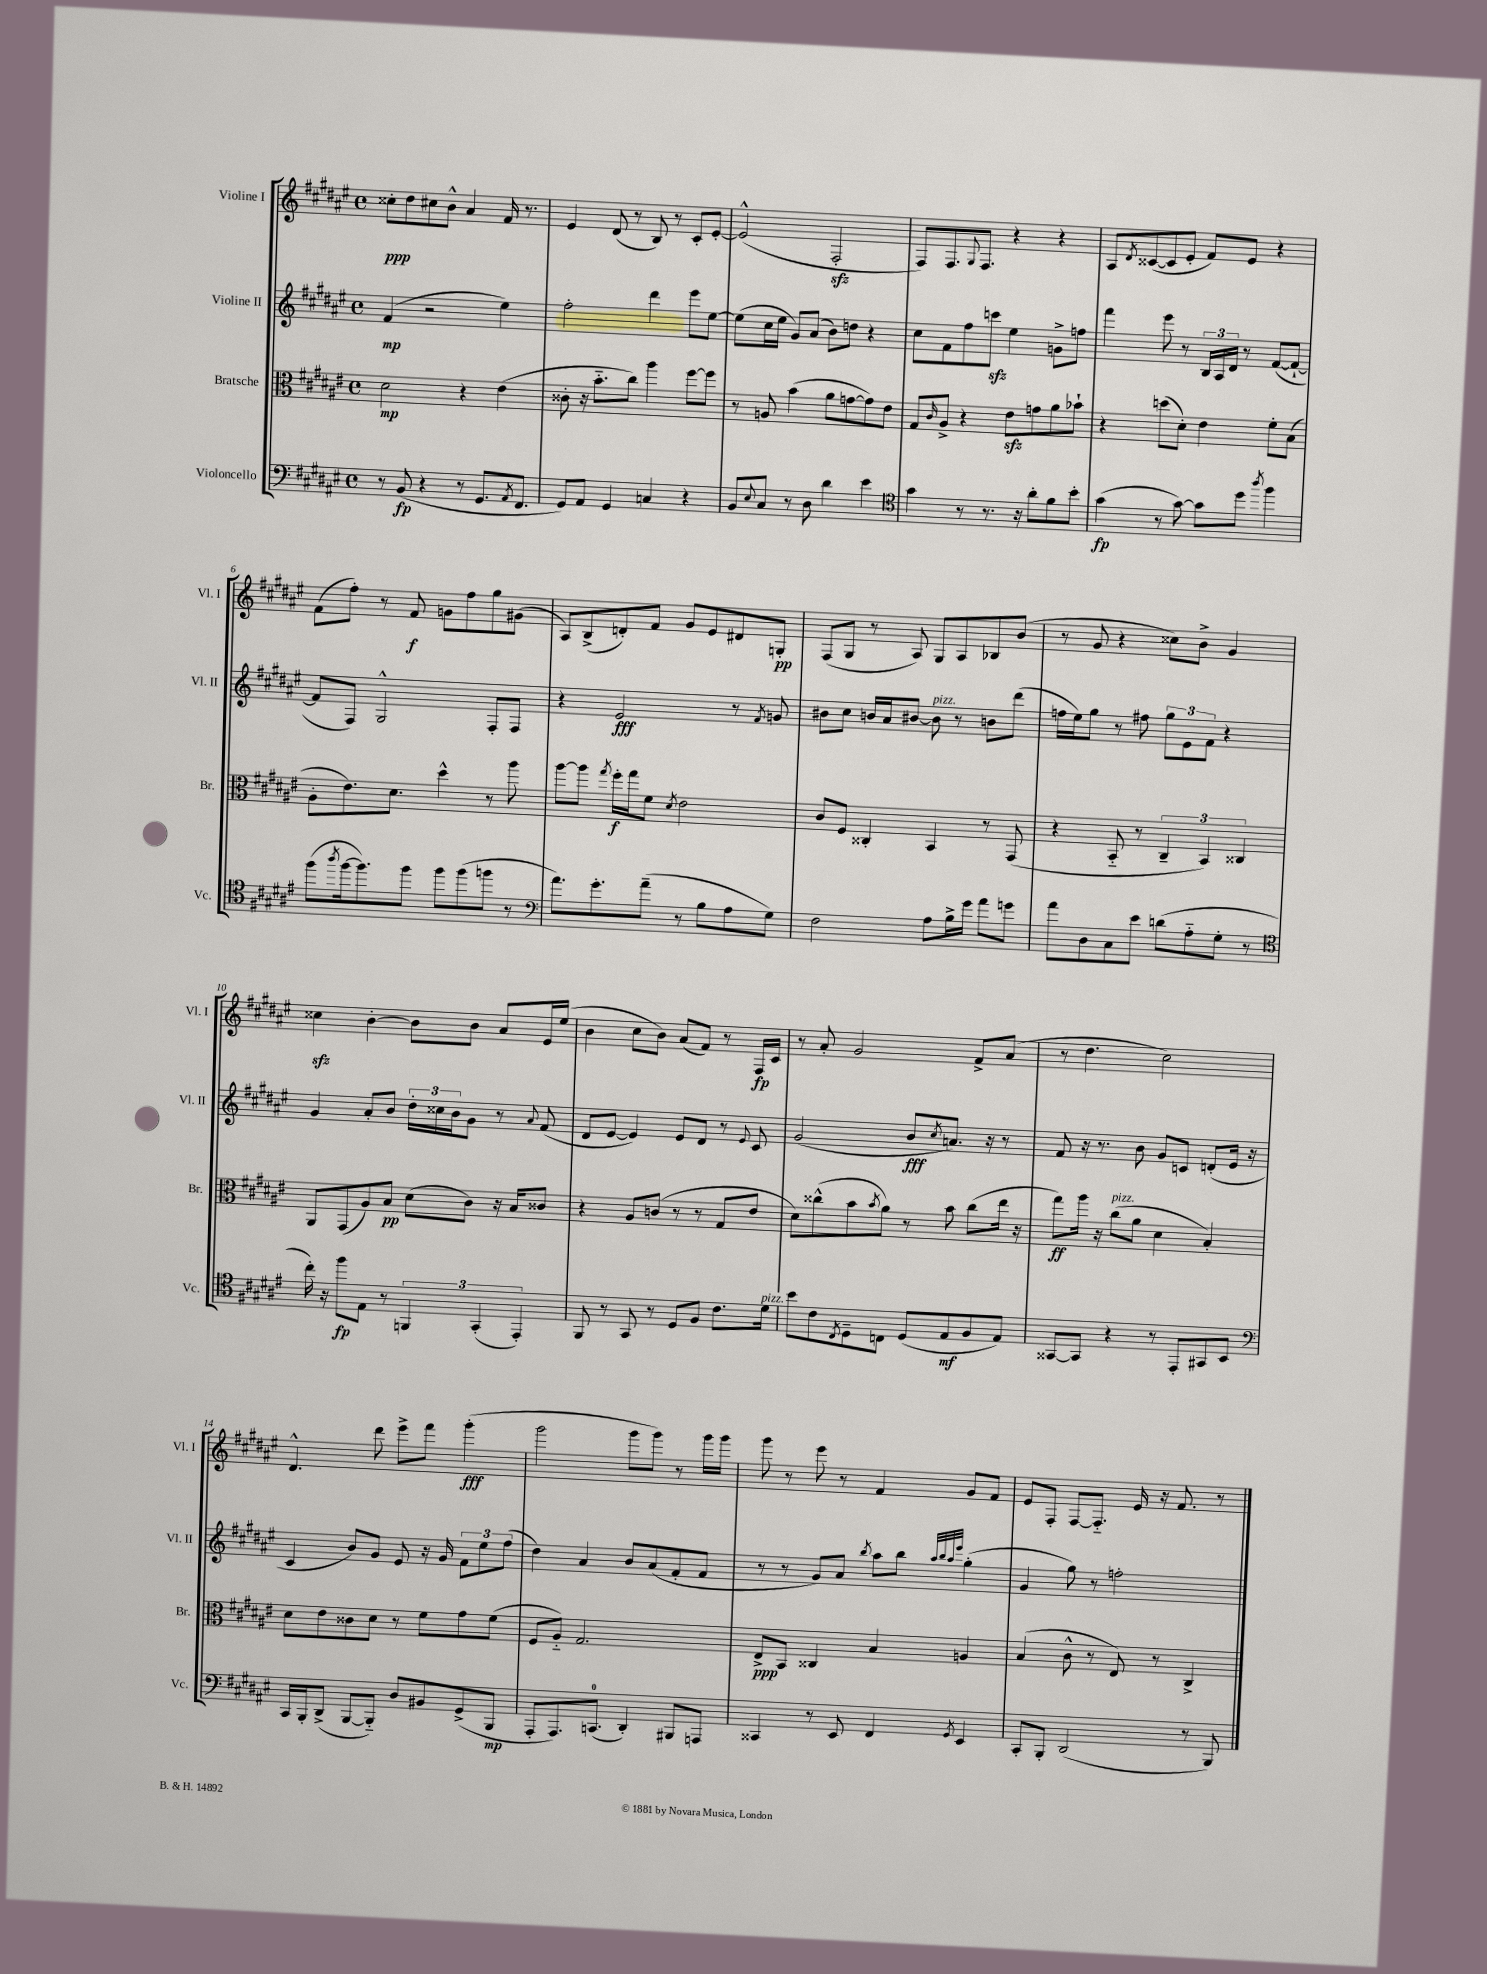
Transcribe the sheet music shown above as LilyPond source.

<<
\new StaffGroup <<
\new Staff = "s0" \with { instrumentName = "Violine I" shortInstrumentName = "Vl. I" } {
    \clef treble \key fis \major \defaultTimeSignature \time 4/4
    cisis''8-.\ppp dis''8 cis''8 b'8-^ ais'4 fis'16 r8. |
    eis'4 dis'8( r8 b8) r8 cis'8-. eis'8~-. |
    eis'2-^( fis2-.\sfz |
    fis8) fis8. \appoggiatura { gis8 } fis8. r4 r4 |
    ais8 \acciaccatura { dis'8 } cisis'8~( cisis'8 eis'8-. fis'8) eis'8 r4 |
    fis'8( fis''8-.) r8 fis'8\f g'8 fis''8 gis''8 gis'8( |
    ais8) b8->( d'8-.) fis'8 gis'8 eis'8 dis'8 g8-.\pp |
    fis8( gis8 r8 ais8) gis8 ais8 bes8 b'8( |
    r8 gis'8 r4 cisis''8) b'8-> gis'4 |
    cisis''4\sfz b'4~-. b'8 b'8 ais'8 eis'16 eis''16( |
    b'4 cis''8 b'8) ais'8( fis'8) r8 fis16\fp cis'16 |
    r8 ais'8-. gis'2 fis'8-> ais'8( |
    r8 dis''4. cis''2) |
    dis'4.-^ dis'''8 eis'''8-> fis'''8 gis'''4-.\fff( |
    gis'''2 gis'''8 gis'''8) r8 gis'''16 gis'''16 |
    gis'''8 r8 eis'''8 r8 fis'4 gis'8 fis'8 |
    eis'8 fis8-. fis8~ fis8.-_ eis'16 r16 fis'8. r8 \bar "|." |
}
\new Staff = "s1" \with { instrumentName = "Violine II" shortInstrumentName = "Vl. II" } {
    \clef treble \key fis \major \defaultTimeSignature \time 4/4
    fis'4\mp( r2 eis''4) |
    fis''2-. dis'''4 eis'''8 eis''8~ |
    eis''8( cis''16 eis''16 gis'8) ais'8( b'8) d''8 r4 |
    cis''8 fis'8 fis''8 c'''8\sfz eis''4 g'8-> f''8 |
    fis'''4 eis'''8 r8 \tuplet 3/2 { b16 ais16 dis'16 } r8 fis'8~( fis'8~-! |
    fis'8 fis8) gis2-^ fis8-. fis8 |
    r4 eis'2\fff r8 \acciaccatura { fis'8 } g'8 |
    bis'8 cis''8 b'16 ais'16 bis'8~ bis'8^\markup { \italic "pizz." } r8 b'8 dis'''8( |
    f''16 eis''16) gis''8 r8 fis''8 \tuplet 3/2 { gis''8 eis'8 fis'8 } r4 |
    gis'4 ais'8-. b'8 \tuplet 3/2 { dis''16-. cisis''16 b'16 } gis'8 r8 \appoggiatura { ais'8 } fis'8( |
    dis'8 eis'8~ eis'4) eis'8 dis'8 r8 \appoggiatura { eis'8 } cis'8 |
    gis'2( b'8\fff \acciaccatura { cis''8 } a'8.) r16 r8 |
    fis'8 r16 r8. b'8 gis'8 c'8 d'8-.( eis'16 r16 |
    cis'4 b'8) gis'8 eis'8 r16 gis'16 \tuplet 3/2 { fis'8 eis''8 fis''8( } |
    dis''4) ais'4 b'8 ais'8( fis'8-. fis'8 |
    r8 r8 gis'8) ais'8 \acciaccatura { b''8 } ais''8 b''8 \grace { ais''32 b''32 ais''32 eis'''32 } gis''4-.( |
    gis'4 gis''8) r8 f''2-. \bar "|." |
}
\new Staff = "s2" \with { instrumentName = "Bratsche" shortInstrumentName = "Br." } {
    \clef alto \key fis \major \defaultTimeSignature \time 4/4
    dis'2\mp r4 eis'4( |
    cisis'8-. r16 b'8.-_ cis''8) ais''4 fis''8~ fis''8 |
    r8 a8 b'4( ais'8 g'8~ g'8) eis'8 |
    gis8 \grace { cis'16 } ais8-> r4 eis'8\sfz g'8 ais'8 bes'8-! |
    r4 d''8( dis'8-.) eis'4 fis'8-. b8( |
    ais8-. eis'8.) dis'8. dis''4-^ r8 ais''8 |
    ais''8~ ais''8 \acciaccatura { gis''8 } fis''16-.\f gis''16 fis'8 \acciaccatura { dis'8 } eis'2 |
    cis'8 fis8 cisis4-. b,4 r8 gis,8( |
    r4 b,8-_ r8 \tuplet 3/2 { cis4-- b,4) cisis4 } |
    ais,8 gis,8( ais8) b8\pp dis'8( cis'8) r16 b16 cisis'8 |
    r4 ais8 c'8( r8 r8 gis8 eis'8 |
    dis'8) cisis''8-^( b'8 \acciaccatura { b'8 } ais'8) r8 b'8 cisis''8( eis''16 r16 |
    gis''8\ff) ais''16 r16 cis''8^\markup { \italic "pizz." }( ais'8 dis'4 b4-.) |
    dis'8 eis'8 cisis'8 dis'8 r8 fis'8 gis'8 fis'8( |
    fis8 ais8-_) gis2. |
    eis8->\ppp b,8 cisis4 b4 a4 |
    b4( cis'8-^ r8 eis8) r8 cis4-> \bar "|." |
}
\new Staff = "s3" \with { instrumentName = "Violoncello" shortInstrumentName = "Vc." } {
    \clef bass \key fis \major \defaultTimeSignature \time 4/4
    r8 b,8\fp( r4 r8 gis,8. \acciaccatura { ais,8 } fis,8. |
    gis,8) ais,8 gis,4 c4 r4 |
    b,8 \appoggiatura { eis8 } cis8 r8 dis8 dis'4 eis'4 |
    \clef tenor gis'4 r8 r8. r16 ais'8-. fis'8 b'8-. |
    gis'4\fp( r8 gis'8~) gis'8 dis''8 \acciaccatura { ais''8 } fis''4 |
    fis''8( \acciaccatura { ais''8 } fis''16~ fis''8.) fis''8 fis''8 fis''8( f''8 r8 |
    \clef bass ais'8.) gis'8.-. ais'8--( r8 b8 ais8 gis8) |
    fis2 ais8 b16-> gis'16 ais'8 g'8 |
    ais'8 dis8 cis8 eis'8 d'8( ais8-_ gis8-. r8 |
    \clef tenor cis''16-.) r16 fis''8\fp eis8 r8 \tuplet 3/2 { f,4 gis,4-.( eis,4-.) } |
    fis,8 r8 gis,8 r8 dis8 fis8 cis'8. dis'16^\markup { \italic "pizz." } |
    b'8 cis'8 \acciaccatura { cis8 } dis8-- c8 dis8( eis8\mf fis8 eis8) |
    gisis,8~ gisis,8 r4 r8 eis,8-. gis,8 b,8 |
    \clef bass cis,16 b,,16-. dis,8->( b,,8~ b,,8-_) dis8 bis,8 gis,8->( b,,8\mp |
    ais,,8-. ais,,8.) c,8.-0( dis,4-.) bis,,8 a,,8 |
    cisis,4 r8 eis,8 fis,4 \acciaccatura { gis,8 } eis,4 |
    cis,8-. b,,8-. dis,2( r8 b,,8) \bar "|." |
}
>>
>>
